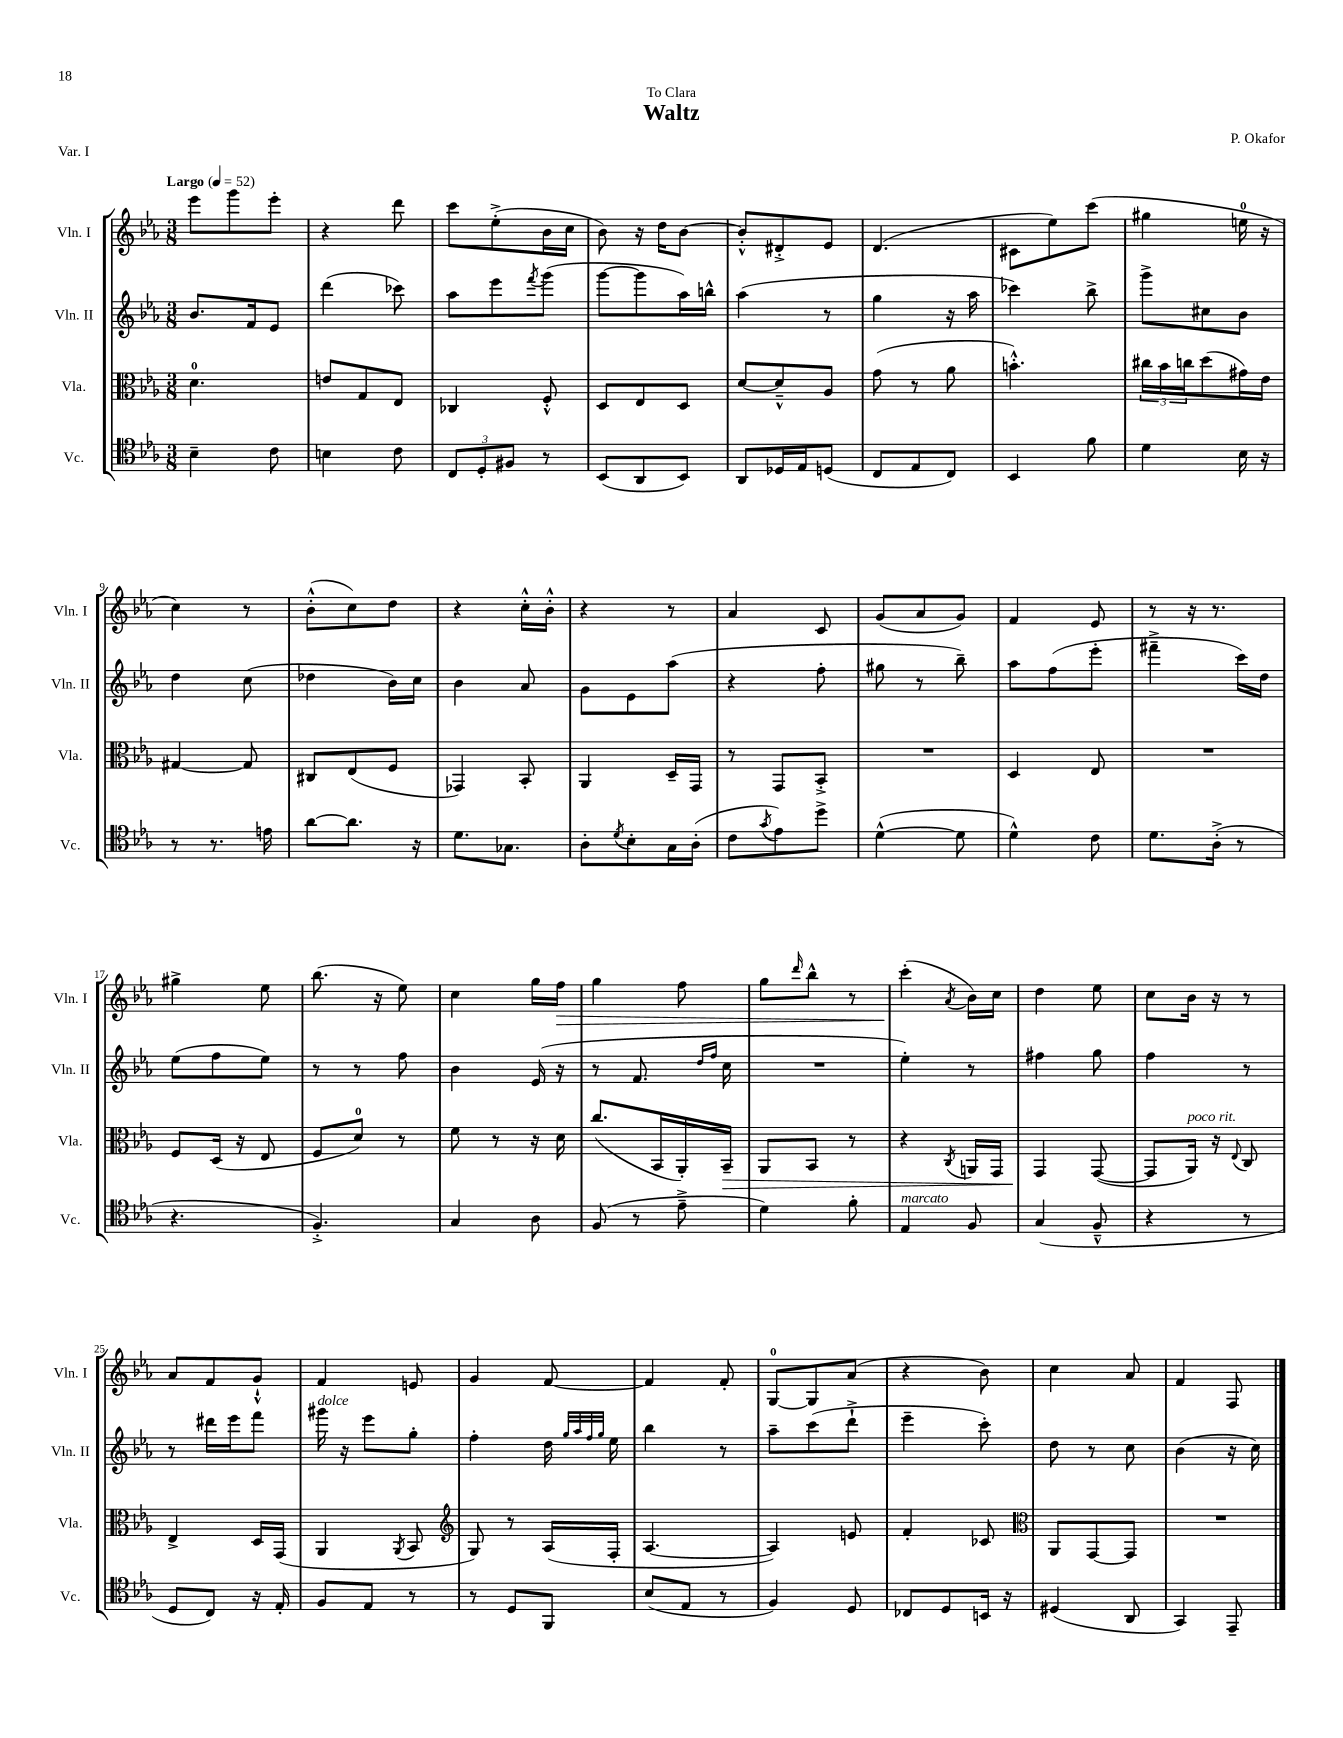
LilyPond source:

\header { title = "Waltz" composer = "P. Okafor" dedication = "To Clara" piece = "Var. I" }
<<
\new StaffGroup <<
\new Staff = "s0" \with { instrumentName = "Vln. I" shortInstrumentName = "Vln. I" } {
    \clef treble \key ees \major \numericTimeSignature \time 3/8 \tempo "Largo" 4 = 52
    ees'''8 g'''8 ees'''8-. |
    r4 d'''8 |
    c'''8 ees''8-.->( bes'16 c''16 |
    bes'8) r16 d''16 bes'8~ |
    bes'8-.-^ dis'8-.-> ees'8 |
    d'4.( |
    cis'8 ees''8) c'''8( |
    gis''4 e''16-0 r16 |
    c''4) r8 |
    bes'8-.-^( c''8) d''8 |
    r4 c''16-.-^ bes'16-.-^ |
    r4 r8 |
    aes'4 c'8 |
    g'8( aes'8 g'8) |
    f'4 ees'8 |
    r8 r16 r8. |
    gis''4-> ees''8 |
    bes''8.( r16 ees''8) |
    c''4 g''16 f''16\> |
    g''4 f''8 |
    g''8 \grace { d'''16 } bes''8-^ r8 |
    c'''4-.\!( \acciaccatura { aes'8 } bes'16) c''16 |
    d''4 ees''8 |
    c''8 bes'16 r16 r8 |
    aes'8 f'8 g'8-!-^ |
    f'4 e'8 |
    g'4 f'8~ |
    f'4 f'8-. |
    g8-0~ g8 aes'8( |
    r4 bes'8) |
    c''4 aes'8 |
    f'4 f8 \bar "|." |
}
\new Staff = "s1" \with { instrumentName = "Vln. II" shortInstrumentName = "Vln. II" } {
    \clef treble \key ees \major \numericTimeSignature \time 3/8
    bes'8. f'16 ees'8 |
    d'''4( ces'''8) |
    aes''8 ees'''8 \acciaccatura { f'''8 } g'''8( |
    g'''8~ g'''8 aes''16) b''16-^ |
    aes''4( r8 |
    g''4 r16 aes''16 |
    ces'''4) bes''8-> |
    g'''8-> cis''8 bes'8 |
    d''4 c''8( |
    des''4 bes'16) c''16 |
    bes'4 aes'8 |
    g'8 ees'8 aes''8( |
    r4 f''8-. |
    gis''8 r8 bes''8--) |
    aes''8 f''8( ees'''8-. |
    fis'''4---> c'''16) d''16 |
    ees''8( f''8 ees''8) |
    r8 r8 f''8 |
    bes'4 ees'16( r16 |
    r8 f'8. \grace { d''16 f''16 } c''16 |
    R4. |
    ees''4-.) r8 |
    fis''4 g''8 |
    f''4 r8 |
    r8 dis'''16 ees'''16 f'''8 |
    gis'''16^\markup { \italic "dolce" } r16 ees'''8 g''8-. |
    f''4-. d''16 \grace { g''32 aes''32 f''32 g''32 } ees''16 |
    bes''4 r8 |
    aes''8-- c'''8( d'''8-!-> |
    ees'''4-- c'''8-.) |
    d''8 r8 c''8 |
    bes'4( r16 c''16) \bar "|." |
}
\new Staff = "s2" \with { instrumentName = "Vla." shortInstrumentName = "Vla." } {
    \clef alto \key ees \major \numericTimeSignature \time 3/8
    d'4.-0 |
    e'8 g8 ees8 |
    ces4 f8-.-^ |
    d8 ees8 d8 |
    d'8~ d'8---^ aes8 |
    g'8( r8 aes'8 |
    b'4.-.-^) |
    \tuplet 3/2 { cis''16 bes'16 c''16 } d''8( gis'16) ees'16 |
    gis4~ gis8 |
    cis8 ees8( f8 |
    ges,4) bes,8-. |
    aes,4 d16-- g,16 |
    r8 g,8 bes,8-.-> |
    R4. |
    d4 ees8 |
    R4. |
    f8 d16( r16 ees8 |
    f8 d'8-0) r8 |
    f'8 r8 r16 d'16 |
    c''8.( bes,16 aes,16-.) bes,16--\> |
    aes,8 bes,8 r8 |
    r4 \acciaccatura { c8 } a,16 g,16 |
    g,4\! g,8~( |
    g,8 aes,16^\markup { \italic "poco rit." }) r16 \appoggiatura { ees8 } c8 |
    ees4-> d16 g,16( |
    aes,4 \acciaccatura { aes,8 } bes,8 |
    \clef treble g8) r8 aes16( f16-. |
    aes4.~ |
    aes4) e'8 |
    f'4-. ces'8 |
    \clef alto aes,8 g,8~ g,8 |
    R4. \bar "|." |
}
\new Staff = "s3" \with { instrumentName = "Vc." shortInstrumentName = "Vc." } {
    \clef tenor \key ees \major \numericTimeSignature \time 3/8
    bes4-- c'8 |
    b4 c'8 |
    \tuplet 3/2 { c8 d8-. fis8 } r8 |
    bes,8( aes,8 bes,8) |
    aes,8 des16 ees16 d8( |
    c8 ees8 c8) |
    bes,4 f'8 |
    d'4 bes16 r16 |
    r8 r8. e'16 |
    aes'8~ aes'8. r16 |
    d'8. ges8. |
    aes8-. \acciaccatura { d'8 } bes8-. g16 aes16-.( |
    c'8 \acciaccatura { g'8 } ees'8) d''8-> |
    d'4~-^( d'8 |
    d'4-^) c'8 |
    d'8. aes16-.->( r8 |
    r4. |
    f4.-.->) |
    g4 aes8 |
    f8( r8 ees'8---> |
    d'4) f'8-. |
    ees4^\markup { \italic "marcato" } f8 |
    g4( f8---^ |
    r4 r8 |
    d8 c8) r16 ees16-. |
    f8 ees8 r8 |
    r8 d8 f,8 |
    bes8( ees8 r8 |
    f4) d8 |
    ces8 d8 b,16 r16 |
    dis4( aes,8 |
    g,4) ees,8-- \bar "|." |
}
>>
>>
